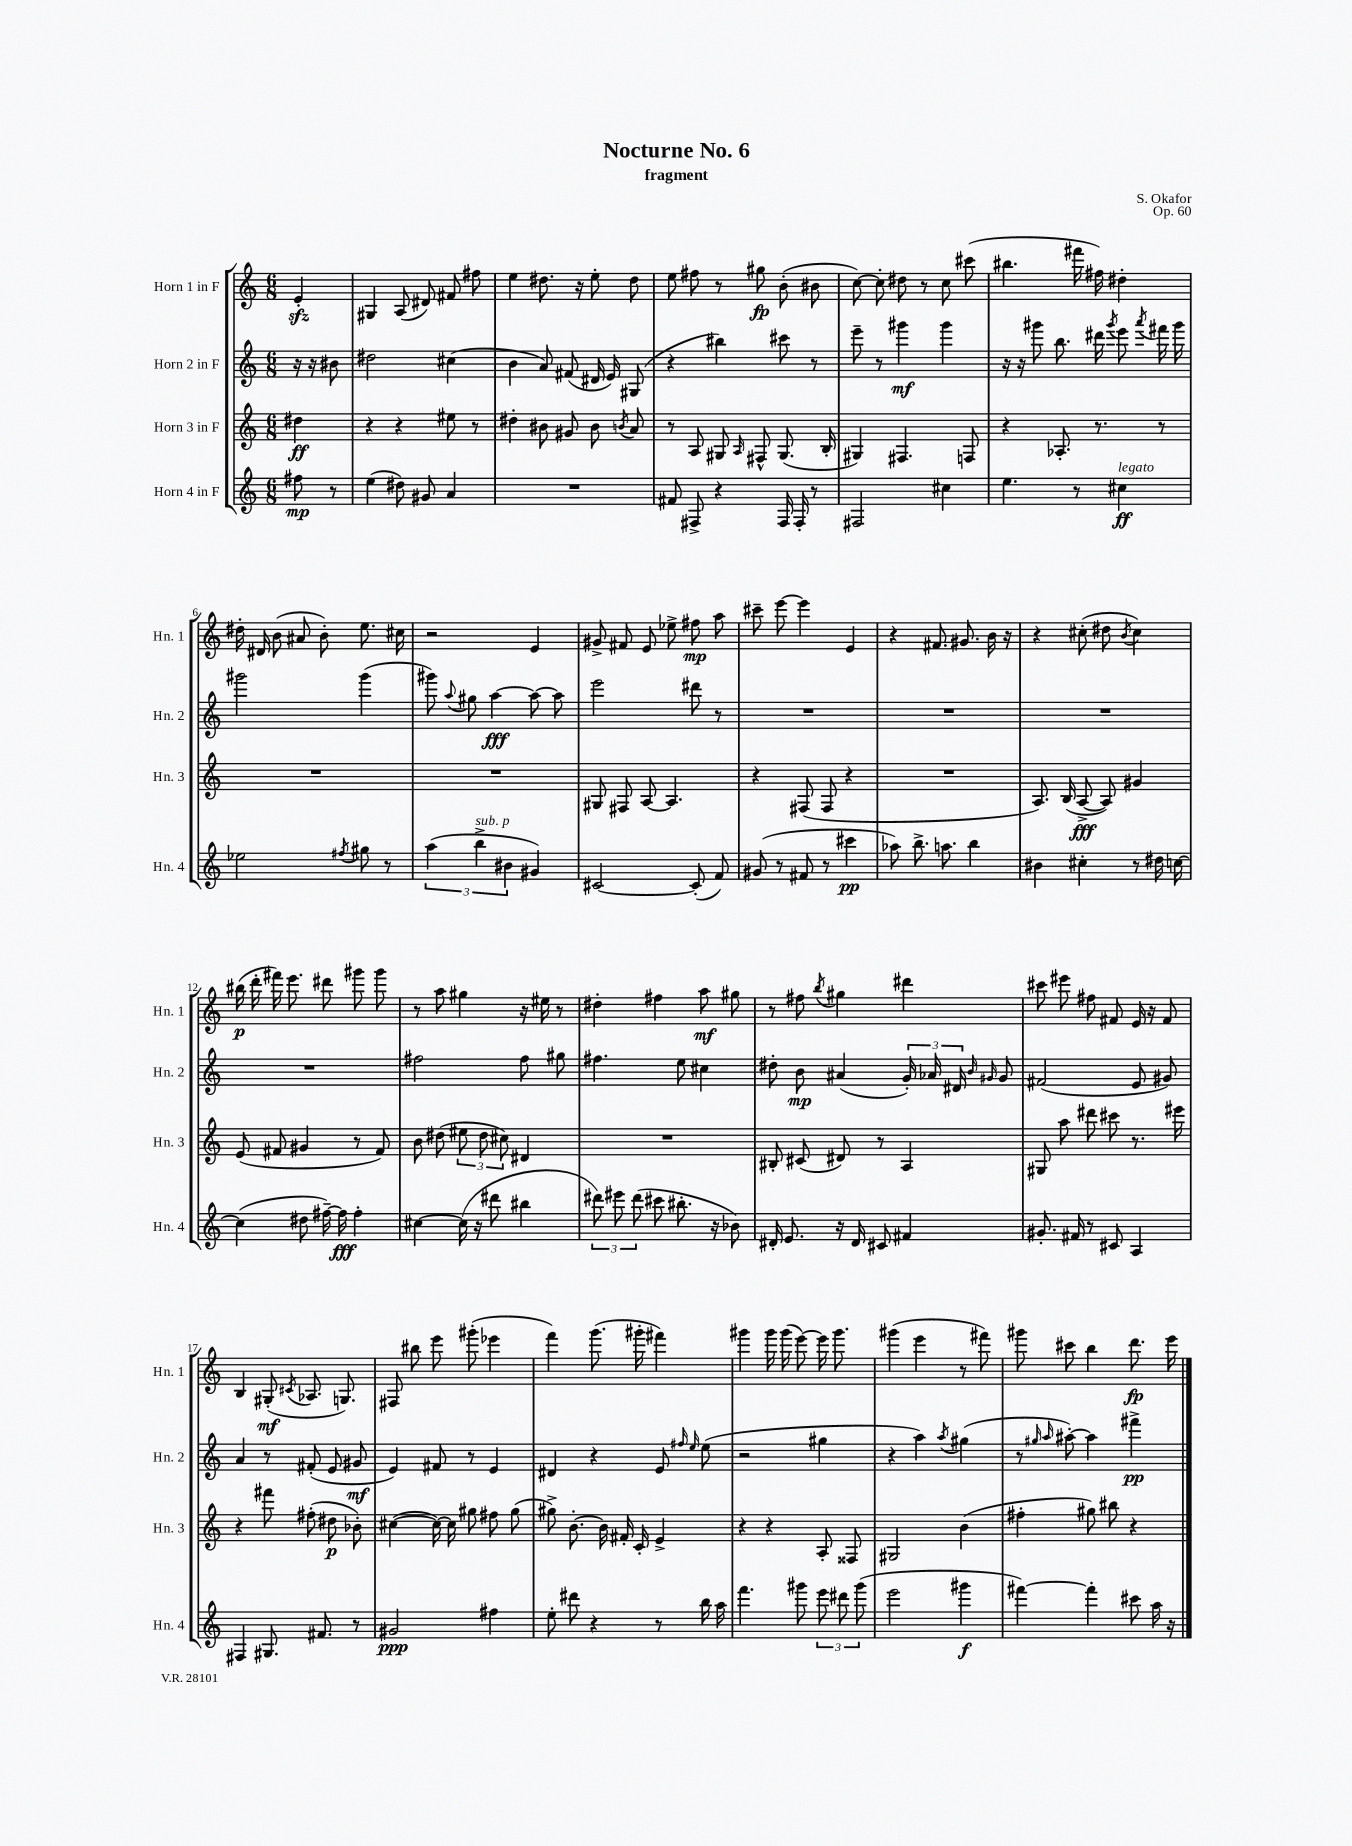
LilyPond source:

\header { title = "Nocturne No. 6" composer = "S. Okafor" subtitle = "fragment" opus = "Op. 60" }
<<
\new StaffGroup <<
\new Staff = "s0" \with { instrumentName = "Horn 1 in F" shortInstrumentName = "Hn. 1" } {
    \clef treble \key c \major \numericTimeSignature \time 6/8 \partial 4
    \autoBeamOff e'4-.\sfz |
    gis4 a8( dis'8) fis'8 fis''8 |
    e''4 dis''8. r16 e''8-. dis''8 |
    e''8 fis''8 r8 gis''8\fp b'8-.( bis'8 |
    c''8~) c''8-. dis''8 r8 c''8 cis'''8( |
    bis''4. fis'''16 fis''16) dis''4-. |
    dis''16-. dis'16 b'8( ais'8 b'8-.) e''8. cis''16 |
    r2 e'4 |
    gis'8-> fis'8 e'8 ees''8-> fis''8\mp a''8 |
    cis'''8-- e'''8~ e'''4 e'4 |
    r4 fis'8. gis'8. b'16 r16 |
    r4 cis''8-.( dis''8 \acciaccatura { b'8 } cis''4) |
    bis''16\p( d'''16-. fis'''16) e'''8. dis'''8 gis'''8 gis'''8 |
    r8 a''8 gis''4 r16 eis''16 r8 |
    dis''4-. fis''4 a''8\mf gis''8 |
    r8 fis''8 \acciaccatura { b''8 } gis''4 dis'''4 |
    cis'''8 eis'''8 fis''8 fis'8 e'16 r16 fis'8 |
    b4 gis8-.\mf( \acciaccatura { cis'8 } aes8. g8.) |
    fis8 bis''8 e'''8 gis'''8-.( ees'''4 |
    f'''4) g'''8.( gis'''16-. fis'''4) |
    gis'''4 gis'''16 gis'''16( e'''8~) e'''16 gis'''8. |
    gis'''4( e'''4 r8 fis'''8) |
    gis'''8 cis'''8 b''4 d'''8.\fp e'''16 \bar "|." |
}
\new Staff = "s1" \with { instrumentName = "Horn 2 in F" shortInstrumentName = "Hn. 2" } {
    \clef treble \key c \major \numericTimeSignature \time 6/8 \partial 4
    \autoBeamOff r16 r16 bis'8 |
    dis''2 cis''4( |
    b'4 a'8) fis'8( dis'16 e'16) gis8( |
    r4 bis''4) cis'''8 r8 |
    e'''8-- r8 gis'''4\mf gis'''4 |
    r16 r16 gis'''8 b''8. dis'''16 \acciaccatura { gis'''8 } e'''8 \acciaccatura { a'''8 } fis'''16 gis'''16 |
    gis'''2 gis'''4( |
    gis'''8) \appoggiatura { a''8 } gis''8 a''4~\fff a''8~ a''8 |
    e'''2 dis'''8 r8 |
    R2. |
    R2. |
    R2. |
    R2. |
    fis''2 fis''8 gis''8 |
    fis''4. e''8 cis''4 |
    dis''8-. b'8\mp ais'4( \tuplet 3/2 { g'16-.) aes'16 dis'16 } \grace { b'16 gis'16 } gis'8 |
    fis'2( e'8 gis'8) |
    a'4 r8 fis'8-.( e'8 gis'8\mf |
    e'4) fis'8 r8 e'4 |
    dis'4 r4 e'8 \grace { fis''16 e''16 } e''8( |
    r2 gis''4 |
    r4 a''4) \acciaccatura { a''8 } gis''4( |
    r8 \grace { gis''16 a''16 } ais''8~-.) ais''4 fis'''4->\pp \bar "|." |
}
\new Staff = "s2" \with { instrumentName = "Horn 3 in F" shortInstrumentName = "Hn. 3" } {
    \clef treble \key c \major \numericTimeSignature \time 6/8 \partial 4
    \autoBeamOff dis''4\ff |
    r4 r4 eis''8 r8 |
    dis''4-. bis'8 gis'8 bis'8 \acciaccatura { b'8 } a'8 |
    r8 a8 gis8 \grace { a16 } fis8-^ gis8.( b16-. |
    gis4) fis4. f8 |
    r4 aes8.-. r8. r8 |
    R2. |
    R2. |
    gis8 fis8 a8~ a4. |
    r4 fis8( fis8 r4 |
    R2. |
    a8.) b16( a8~->\fff a8) gis'4 |
    e'8( fis'8 gis'4 r8 fis'8) |
    b'8 dis''8( \tuplet 3/2 { eis''8 dis''8 cis''8) } dis'4 |
    R2. |
    bis8-. cis'8( dis'8) r8 a4 |
    gis8 a''8 dis'''8 cis'''8 r8. eis'''16 |
    r4 fis'''8 fis''8-.( dis''8\p bes'8-.) |
    cis''4~( cis''16~) cis''16 gis''8 fis''8 gis''8( |
    gis''8->) b'8.~-. b'16 fis'16-. c'16-. e'4-> |
    r4 r4 a8-. fisis8 |
    gis2 b'4( |
    fis''4-. gis''8) bis''8 r4 \bar "|." |
}
\new Staff = "s3" \with { instrumentName = "Horn 4 in F" shortInstrumentName = "Hn. 4" } {
    \clef treble \key c \major \numericTimeSignature \time 6/8 \partial 4
    \autoBeamOff fis''8\mp r8 |
    e''4( dis''8) gis'8 a'4 |
    R2. |
    fis'8 fis8-> r4 fis16 fis16-. r8 |
    fis2 cis''4 |
    e''4. r8 cis''4\ff^\markup { \italic "legato" } |
    ees''2 \acciaccatura { fis''8 } gis''8 r8 |
    \tuplet 3/2 { a''4( b''4->^\markup { \italic "sub. p" } bis'4 } gis'4) |
    cis'2~ cis'8-.( f'8) |
    gis'8( r8 fis'8 r8 cis'''4\pp |
    aes''8) b''8.-> a''8. b''4 |
    bis'4 cis''4-. r8 dis''16 c''16~ |
    c''4( dis''8 fis''16~--) fis''16\fff fis''4-. |
    cis''4~ cis''16( r16 dis'''8 bis''4 |
    \tuplet 3/2 { dis'''8) eis'''8 dis'''8( } cis'''8 bis''8.-. r16 bes'8) |
    dis'16-. e'8. r16 dis'16 cis'8 fis'4 |
    gis'8.-. fis'16 r8 cis'8 a4 |
    fis4 gis8. fis'8. r8 |
    gis'2\ppp fis''4 |
    e''8-. dis'''8 r4 r8 b''16 a''16 |
    f'''4. gis'''8 \tuplet 3/2 { e'''8 dis'''8 gis'''8( } |
    e'''2 gis'''4\f |
    fis'''4~) fis'''4-. cis'''8 a''16 r16 \bar "|." |
}
>>
>>
